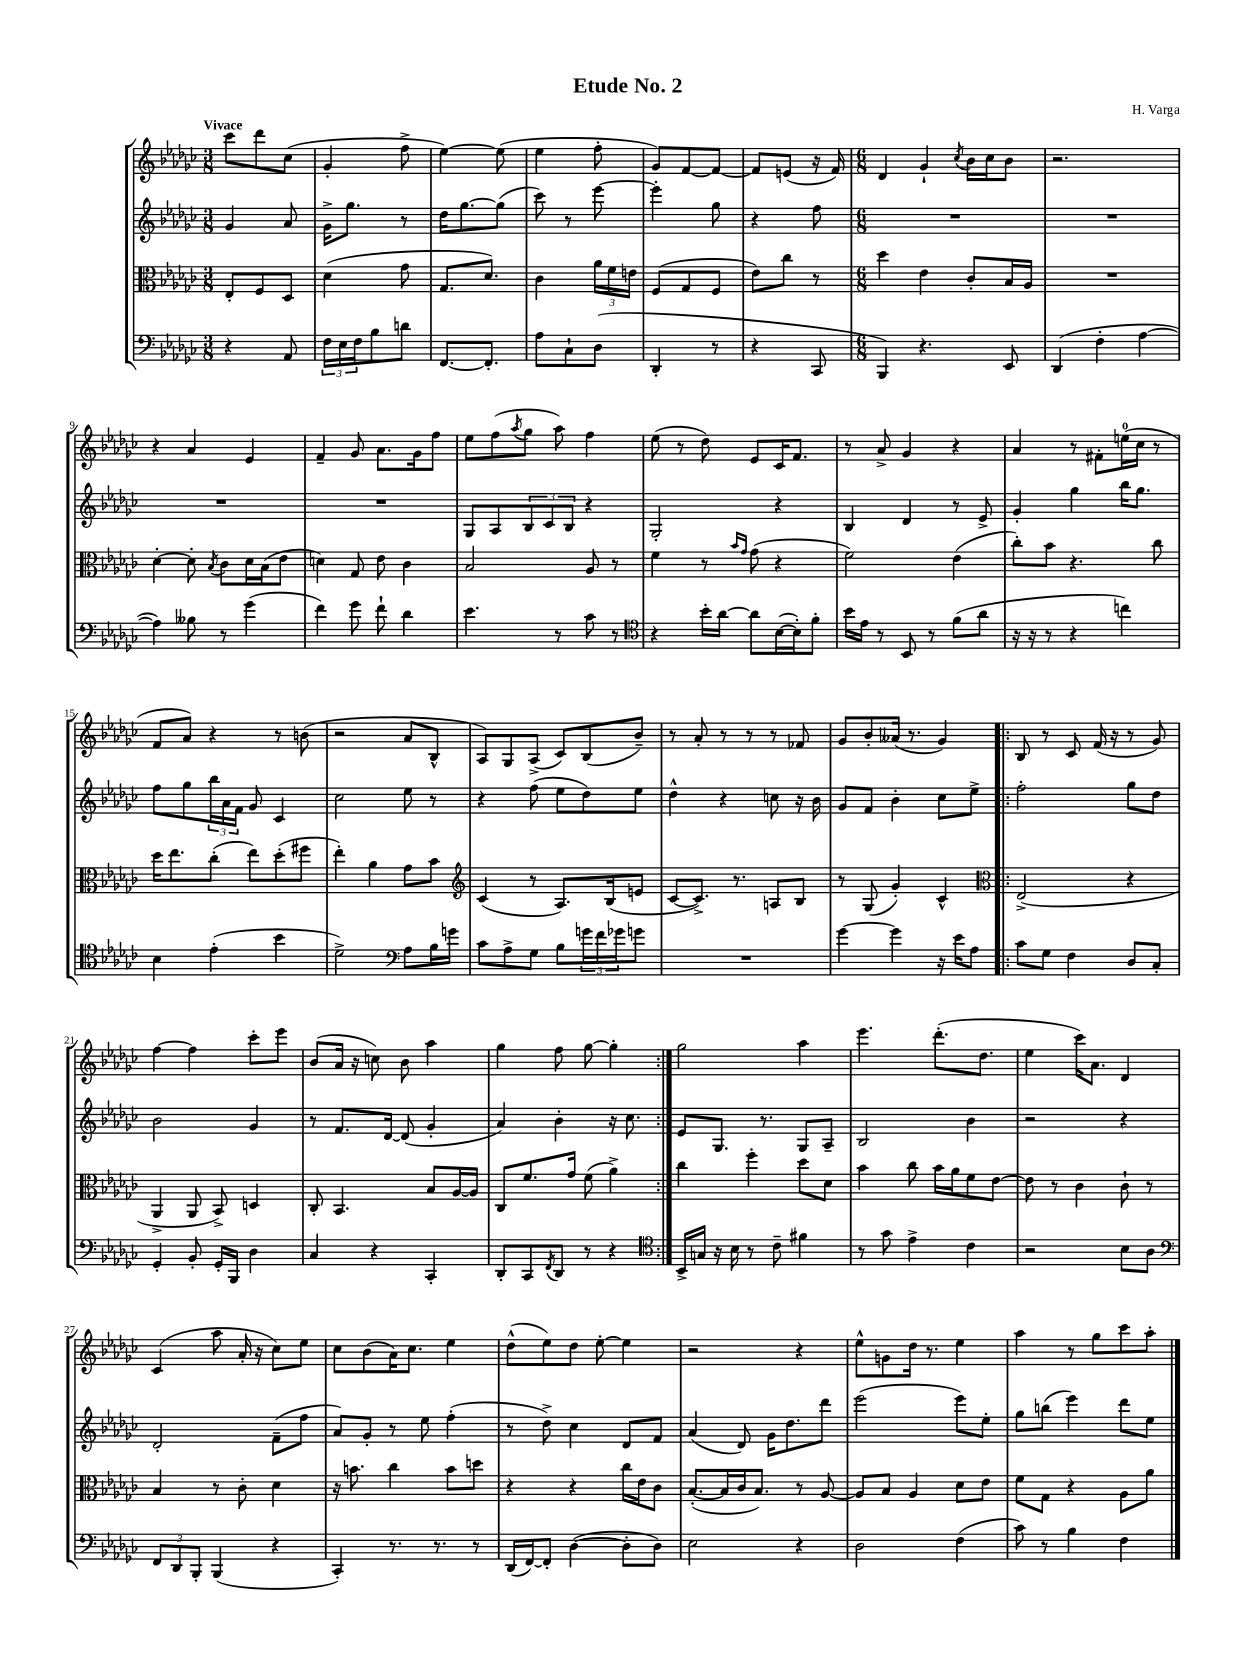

**kern	**kern	**kern	**kern
*staff4	*staff3	*staff2	*staff1
*clefF4	*clefC3	*clefG2	*clefG2
*k[b-e-a-d-g-c-]	*k[b-e-a-d-g-c-]	*k[b-e-a-d-g-c-]	*k[b-e-a-d-g-c-]
*M3/8	*M3/8	*M3/8	*M3/8
4r	8E-'	4g-	8ccc-
.	8F	.	8ddd-
8AA-	8D-	8a-	(8cc-
=	=	=	=
24F	(4d-	16g-^	4g-'
24E-	.	.	.
.	.	8.gg-	.
24F	.	.	.
8B-	.	.	.
8d	8g-	8r	8ff^
=	=	=	=
[8.FF	8.G-	16dd-	[4ee-)
.	.	[8.gg-	.
8.FF']	8.d-)	.	.
.	.	(8gg-]	(8ee-]
=	=	=	=
8A-	4c-	8ccc-)	4ee-
8C-`	.	8r	.
(8D-	24a-	[8eee-	8ff'
.	24f	.	.
.	24e	.	.
=	=	=	=
4DD-'	(8F	4eee-']	8g-)
.	8G-	.	[8f
8r	8F	8gg-	8f_
=	=	=	=
4r	8e-)	4r	8f]
.	8cc-	.	(8e
8CC-	8r	8ff	16r
.	.	.	16f)
=	=	=	=
*M6/8	*M6/8	*M6/8	*M6/8
4BBB-)	4dd-	2.r	4d-
4.r	4e-	.	4g-`
.	.	.	8qcc-
.	8c-'	.	16b-
.	.	.	16cc-
8EE-	16B-	.	8b-
.	16A-	.	.
=	=	=	=
(4DD-	2.r	2.r	2.r
4F'	.	.	.
[4A-	.	.	.
=	=	=	=
4A-])	[4d-'	2.r	4r
8B--	8d-']	.	4a-
.	8qB-	.	.
8r	8c-	.	.
(4g-	16d-	.	4e-
.	(16B-	.	.
.	8e-	.	.
=	=	=	=
4f)	4d)	2.r	4f~
8g-	8G-	.	8g-
8f`	8e-	.	8.a-
4d-	4c-	.	.
.	.	.	16g-
.	.	.	8ff
=	=	=	=
4.e-	2B-	8G-	8ee-
.	.	8A-	(8ff
.	.	.	8qaa-
.	.	12B-	8gg-
.	.	12c-	.
8r	.	.	8aa-)
.	.	12B-	.
8c-	8A-	4r	4ff
8r	8r	.	.
=	=	=	=
*clefC4	*	*	*
4r	4f	2G-'	(8ee-
.	.	.	8r
16b-'	8r	.	8dd-)
[16a-	.	.	.
.	16qqb-	.	.
.	16qqg-	.	.
8a-]	(8g-	.	8e-
([16B-	4r	4r	16c-
16B-'])	.	.	8.f
8f'	.	.	.
=	=	=	=
16b-	2f)	4B-	8r
16e-	.	.	.
8r	.	.	8a-^
8BB-	.	4d-	4g-
8r	.	.	.
(8f	(4e-	8r	4r
8a-	.	8e-^	.
=	=	=	=
16r	8cc-')	4g-'	4a-
16r	.	.	.
8r	8b-	.	.
4r	4.r	4gg-	8r
.	.	.	8f#'
4cc)	.	16bb-	(16ee
.	.	8.gg-	16cc-
.	8cc-	.	8r
=	=	=	=
4B-	16dd-	8ff	8f
.	8.ee-	.	.
.	.	8gg-	8a-)
(4e-'	(8cc-'	24bb-	4r
.	.	24a-	.
.	.	24f	.
.	8ee-)	8g-	.
4b-	(8dd-'	4c-	8r
.	8ff#	.	(8b
=	=	=	=
2d-^)	4ee-')	2cc-	2r
.	4a-	.	.
*clefF4	*	*	*
8A-	8g-	8ee-	8a-
16B-	8b-	8r	8B-^^
16g	.	.	.
=	=	=	=
*	*clefG2	*	*
8c-	(4c-	4r	8A-)
8A-^	.	.	8G-
8G-	8r	(8ff	(8A-^
8B-	8.A-)	8ee-	8c-)
24g	.	8dd-)	(8B-
24f	.	.	.
.	(16B-	.	.
24g-	.	.	.
8g	8e	8ee-	8b-~)
=	=	=	=
2.r	[8c-	4dd-^^	8r
.	8.c-^])	.	8a-'
.	.	4r	8r
.	8.r	.	.
.	.	.	8r
.	8A	8cc	8r
.	8B-	16r	8f-
.	.	16b-	.
=	=	=	=
[4g-	8r	8g-	8g-
.	(8G-	8f	8b-'
4g-]	4g-')	4b-'	(16a--
.	.	.	8.r
16r	4c-^^	8cc-	4g-)
16e-	.	.	.
8A-	.	8ee-^	.
=!|:	=!|:	=!|:	=!|:
*	*clefC3	*	*
8c-	(2E-^	2ff'	8B-
8G-	.	.	8r
4F	.	.	8c-
.	.	.	(16f
.	.	.	16r
8D-	4r	8gg-	8r
8C-'	.	8dd-	8g-)
=	=	=	=
4GG-'	4AA-^	2b-	[4ff
8BB-'	8AA-	.	4ff]
16GG-'	8BB-^)	.	.
16BBB-	.	.	.
4D-	4D	4g-	8ccc-'
.	.	.	8eee-
=	=	=	=
4C-	8C-'	8r	(8b-
.	4.BB-	8.f	16a-
.	.	.	16r
4r	.	.	8cc)
.	.	[16d-	.
.	.	(8d-]	8b-
4CC-'	8B-	4g-'	4aa-
.	[16A-	.	.
.	16A-]	.	.
=	=	=	=
8DD-'	8C-	4a-)	4gg-
8CC-	8.f	.	.
8qFF	.	.	.
8DD-	.	4b-'	8ff
.	16g-	.	.
8r	(8f	.	[8gg-
4r	4a-^)	16r	4gg-']
.	.	8.cc-	.
=:|!	=:|!	=:|!	=:|!
*clefC4	*	*	*
16BB-^	4cc-	8e-	2gg-
16G	.	.	.
16r	.	8.G-	.
16B-	.	.	.
8r	4ff'	.	.
.	.	8.r	.
8c-~	.	.	.
4f#	8dd-	8G-	4aa-
.	8d-	8A-~	.
=	=	=	=
8r	4b-	2B-	4.eee-
8g-	.	.	.
4e-^	8cc-	.	.
.	16b-	.	(8.ddd-'
.	16a-	.	.
4c-	8f	4b-	.
.	.	.	8.dd-
.	[8e-	.	.
=	=	=	=
2r	8e-]	2r	4ee-
.	8r	.	.
.	4c-	.	16ccc-)
.	.	.	8.a-
8B-	8c-`	4r	4d-
8A-	8r	.	.
=	=	=	=
*clefF4	*	*	*
12FF	4B-	2d-'	(4c-
12DD-	.	.	.
12BBB-'	.	.	.
(4BBB-	8r	.	8aa-
.	8c-'	.	16a-'
.	.	.	16r
4r	4d-	(8f~	8cc-)
.	.	8ff	8ee-
=	=	=	=
4CC-')	16r	8a-)	8cc-
.	8.b	.	.
.	.	8g-'	(8b-
8.r	4cc-	8r	16a-)
.	.	.	8.cc-
.	.	8ee-	.
8.r	.	.	.
.	8b	(4ff'	4ee-
8r	8dd	.	.
=	=	=	=
(16DD-	4r	8r	(8dd-^^
[16FF)	.	.	.
8FF']	.	8dd-^)	8ee-)
([4D-	4r	4cc-	8dd-
.	.	.	[8ee-'
8D-']	16cc-	8d-	4ee-]
.	16e-	.	.
8D-)	8c-	8f	.
=	=	=	=
2E-	([8.B-'	(4a-	2r
.	16B-]	.	.
.	16c-	8d-)	.
.	8.B-)	.	.
.	.	16g-	.
.	.	8.dd-	.
4r	8r	.	4r
.	[8A-	8ddd-	.
=	=	=	=
2D-	8A-]	(2eee-	8ee-^^
.	8B-	.	8g
.	4A-	.	16dd-
.	.	.	8.r
(4F	8d-	8eee-)	4ee-
.	8e-	8ee-'	.
=	=	=	=
8c-)	8f	8gg-	4aa-
8r	8G-	(8bb	.
4B-	4r	4eee-)	8r
.	.	.	8gg-
4F	8A-	8ddd-	8ccc-
.	8a-	8ee-	8aa-'
==	==	==	==
*-	*-	*-	*-
